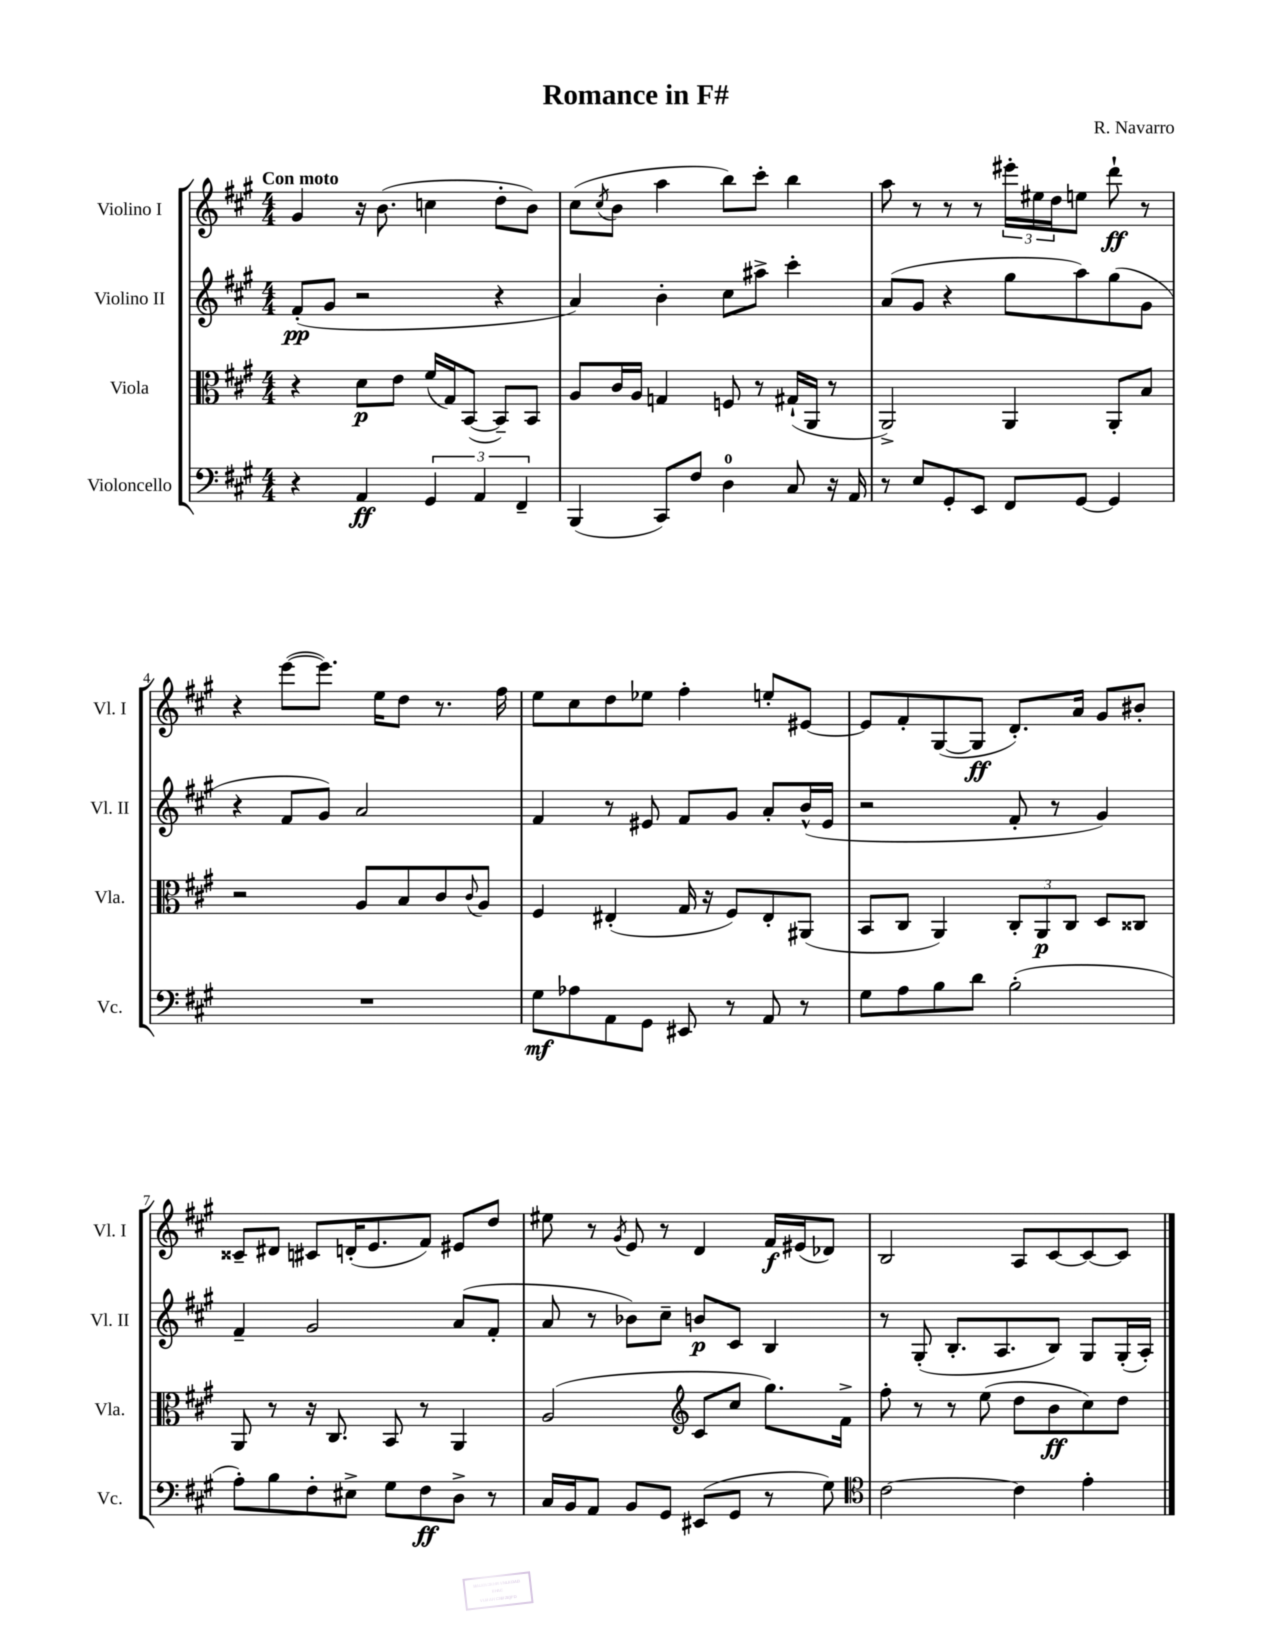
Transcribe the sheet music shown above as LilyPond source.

\header { title = "Romance in F#" composer = "R. Navarro" }
<<
\new StaffGroup <<
\new Staff = "s0" \with { instrumentName = "Violino I" shortInstrumentName = "Vl. I" } {
    \clef treble \key a \major \numericTimeSignature \time 4/4 \tempo "Con moto"
    gis'4 r16 b'8.( c''4 d''8-. b'8) |
    cis''8( \acciaccatura { cis''8 } b'8 a''4 b''8) cis'''8-. b''4 |
    a''8 r8 r8 r8 \tuplet 3/2 { eis'''16-. eis''16 d''16 } e''8 d'''8-!\ff r8 |
    r4 e'''8~( e'''8.) e''16 d''8 r8. fis''16 |
    e''8 cis''8 d''8 ees''8 fis''4-. e''8-. eis'8~ |
    eis'8 fis'8-. gis8~( gis8\ff d'8.-.) a'16 gis'8 bis'8-. |
    cisis'8-- dis'8 cis'8 d'16-.( e'8. fis'8) eis'8 d''8 |
    eis''8 r8 \acciaccatura { gis'8 } e'8 r8 d'4 fis'16\f eis'16( des'8) |
    b2 a8 cis'8~ cis'8~ cis'8 \bar "|." |
}
\new Staff = "s1" \with { instrumentName = "Violino II" shortInstrumentName = "Vl. II" } {
    \clef treble \key a \major \numericTimeSignature \time 4/4
    fis'8-.\pp( gis'8 r2 r4 |
    a'4) b'4-. cis''8 ais''8-> cis'''4-. |
    a'8( gis'8 r4 gis''8 a''8) gis''8( gis'8 |
    r4 fis'8 gis'8) a'2 |
    fis'4 r8 eis'8 fis'8 gis'8 a'8-. b'16-^( eis'16 |
    r2 fis'8-. r8 gis'4) |
    fis'4-- gis'2 a'8( fis'8-. |
    a'8 r8 bes'8) cis''8-- b'8\p cis'8 b4 |
    r8 gis8-.( b8.-. a8. b8) gis8 gis16-.( a16-.) \bar "|." |
}
\new Staff = "s2" \with { instrumentName = "Viola" shortInstrumentName = "Vla." } {
    \clef alto \key a \major \numericTimeSignature \time 4/4
    r4 d'8\p e'8 fis'16( gis16) b,8~( b,8--) b,8 |
    a8 cis'16 a16 g4 f8 r8 gis16-!( a,16 r8 |
    a,2->) a,4 a,8-. b8 |
    r2 a8 b8 cis'8 \appoggiatura { cis'8 } a8 |
    fis4 eis4-.( gis16 r16 fis8) eis8-. ais,8( |
    b,8 cis8 a,4) \tuplet 3/2 { cis8-. a,8\p cis8 } d8 cisis8 |
    a,8 r8 r16 cis8. b,8 r8 a,4 |
    a2( \clef treble cis'8 cis''8 gis''8.) fis'16-> |
    fis''8-. r8 r8 e''8( d''8 b'8\ff cis''8) d''8 \bar "|." |
}
\new Staff = "s3" \with { instrumentName = "Violoncello" shortInstrumentName = "Vc." } {
    \clef bass \key a \major \numericTimeSignature \time 4/4
    r4 a,4\ff \tuplet 3/2 { gis,4 a,4 fis,4-- } |
    b,,4( cis,8) fis8 d4-0 cis8 r16 a,16 |
    r8 e8 gis,8-. e,8 fis,8 gis,8~ gis,4 |
    R1 |
    gis8\mf aes8 a,8 gis,8 eis,8 r8 a,8 r8 |
    gis8 a8 b8 d'8 b2-.( |
    a8-.) b8 fis8-. eis8-> gis8 fis8\ff d8-> r8 |
    cis16 b,16 a,8 b,8 gis,8 eis,8( gis,8 r8 gis8) |
    \clef tenor cis'2~ cis'4 e'4-. \bar "|." |
}
>>
>>
